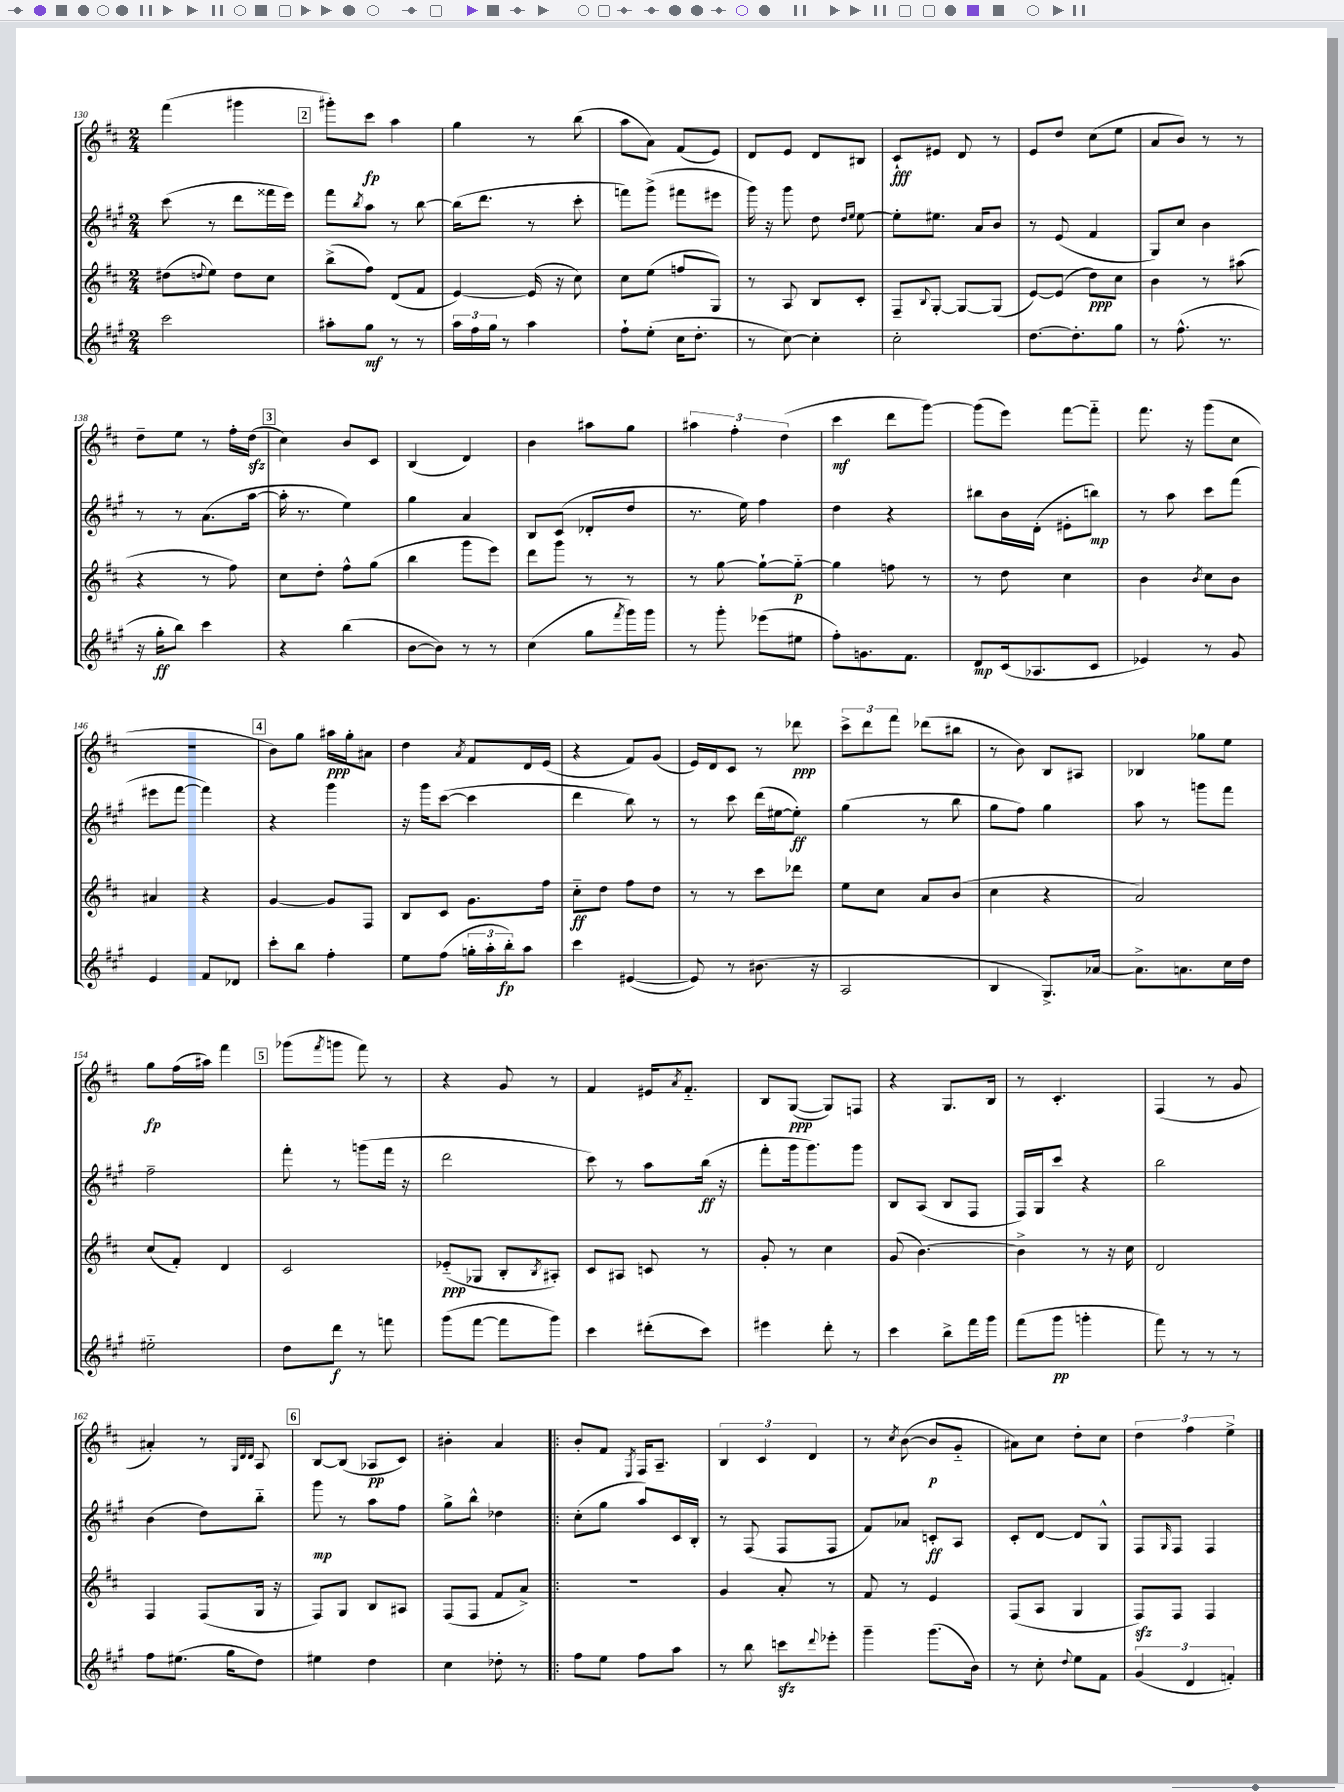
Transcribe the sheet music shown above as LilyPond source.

<<
\new StaffGroup <<
\new Staff = "s0" {
    \clef treble \key d \major \numericTimeSignature \time 2/4
    fis'''4( gis'''4 |
    \mark \markup { \box "2" } gis'''8-.) cis'''8\fp a''4 |
    g''4 r8 b''8( |
    a''8 a'8) fis'8( e'8) |
    d'8 e'8 d'8 bis8 |
    cis'8-!\fff eis'8 d'8 r8 |
    e'8 d''8 cis''8( e''8 |
    a'8 b'8) r8 r8 |
    d''8-- e''8 r8 fis''16-. d''16\sfz( |
    \mark \markup { \box "3" } cis''4) b'8 cis'8 |
    b4( d'4) |
    b'4 ais''8 g''8 |
    \tuplet 3/2 { ais''4 fis''4-. d''4( } |
    cis'''4\mf d'''8 g'''8~) |
    g'''8( e'''8) fis'''8~ fis'''8-_ |
    fis'''8. r16 g'''8( cis''8 |
    R2 |
    \mark \markup { \box "4" } b'8) g''8 ais''16\ppp g''16-. ais'8 |
    d''4 \acciaccatura { a'8 } fis'8 d'16 e'16( |
    r4 fis'8) g'8( |
    e'16) d'16 cis'8 r8 des'''8\ppp |
    \tuplet 3/2 { cis'''8-> d'''8 fis'''8 } des'''8( bis''8 |
    r8 b'8) b8 ais8 |
    bes4 ges''8 e''8 |
    g''8\fp fis''16( ais''16) fis'''4 |
    \mark \markup { \box "5" } ges'''8( \acciaccatura { fis'''8 } g'''8 fis'''8) r8 |
    r4 g'8 r8 |
    fis'4 eis'16 \acciaccatura { a'8 } fis'8.-_ |
    b8 g8~\ppp( g8) f8 |
    r4 g8. b16 |
    r8 cis'4.-. |
    fis4( r8 g'8 |
    ais'4-.) r8 \grace { g32 d'32 d'32 } a8 |
    \mark \markup { \box "6" } b8~ b8( aes8\pp cis'8) |
    bis'4-. a'4 |
    \bar ".|:" b'8-. fis'8 \acciaccatura { e8 } fis16 a8.-- |
    \tuplet 3/2 { b4 cis'4 d'4 } |
    r8 \acciaccatura { cis''8 } b'8~( b'8\p g'8-_ |
    ais'8) cis''8 d''8-. cis''8 |
    \tuplet 3/2 { d''4 fis''4 e''4-> } \bar "|." |
}
\new Staff = "s1" {
    \clef treble \key a \major \numericTimeSignature \time 2/4
    cis'''8( r8 d'''8 fisis'''16 e'''16) |
    \mark \markup { \box "2" } fis'''8 \acciaccatura { b''8 } a''8 r8 b''8~ |
    b''16( d'''8. r8 cis'''8-. |
    f'''8) gis'''8->( fis'''8 eis'''8 |
    gis'''16) r16 gis'''8 d''8 \grace { d''16 e''16 } e''8~ |
    e''8-. eis''8. a'16 b'8 |
    r8 e'8( fis'4 |
    gis8) cis''8 b'4 |
    r8 r8 a'8.( a''16~ |
    \mark \markup { \box "3" } a''16-. r8. e''4) |
    gis''4 a'4 |
    b8 cis'8( des'8-. d''8 |
    r8. e''16) fis''4 |
    d''4 r4 |
    bis''8 b'16 d'16-.( eis'8-. b''8\mp) |
    r8 a''8 cis'''8 fis'''8( |
    eis'''8 fis'''8~ fis'''4) |
    \mark \markup { \box "4" } r4 gis'''4 |
    r16 gis'''16 cis'''8~( cis'''4 |
    d'''4 b''8) r8 |
    r8 cis'''8 d'''16( eis''16~ eis''8-.\ff) |
    gis''4( r8 b''8 |
    gis''8 fis''8) gis''4 |
    a''8 r8 g'''8 fis'''8 |
    fis''2-- |
    \mark \markup { \box "5" } fis'''8-. r8 g'''8( fis'''16 r16 |
    d'''2 |
    cis'''8) r8 a''8 b''16\ff( r16 |
    fis'''8-. gis'''16 gis'''8.) gis'''8 |
    b8 a8( b8 fis8 |
    fis16) gis16 cis'''8 r4 |
    b''2 |
    b'4( d''8) b''8-_ |
    \mark \markup { \box "6" } gis'''8\mp r8 a''8 fis''8 |
    gis''8-> b''8-^ des''4 |
    \bar ".|:" cis''8-.( gis''8 a''8) cis'16 b16-. |
    r8 fis8( fis8 fis8 |
    fis'8) aes'8 c'8-.\ff a8 |
    cis'8-. d'8~ d'8 gis8-^ |
    fis8 \grace { gis16 } fis8 fis4 \bar "|." |
}
\new Staff = "s2" {
    \clef treble \key d \major \numericTimeSignature \time 2/4
    dis''8( \appoggiatura { d''8 } e''8) d''8 cis''8 |
    \mark \markup { \box "2" } b''8->( fis''8) d'8( fis'8 |
    e'4~) e'16( r16 cis''8) |
    cis''8 e''8( f''8 g8) |
    r8 a8 b8 cis'8-. |
    fis8-- \appoggiatura { b8 } g8~-. g8~ g8( |
    e'8~) e'8( d''8\ppp) cis''8 |
    b'4 r8 ais''8( |
    r4 r8 fis''8) |
    \mark \markup { \box "3" } cis''8 d''8-. fis''8-^ g''8( |
    b''4 g'''8 e'''8) |
    d'''8 g'''8 r8 r8 |
    r8 g''8~ g''8~-! g''8~-_\p |
    g''4 f''8 r8 |
    r8 d''8 cis''4 |
    b'4 \acciaccatura { b'8 } cis''8 b'8 |
    ais'4 r4 |
    \mark \markup { \box "4" } g'4~ g'8 fis8 |
    b8 cis'8 g'8. fis''16 |
    cis''8-_\ff d''8 fis''8 d''8 |
    r8 r8 cis'''8 des'''8 |
    e''8 cis''8 a'8 b'8( |
    cis''4 r4 |
    a'2) |
    cis''8( fis'8-.) d'4 |
    \mark \markup { \box "5" } cis'2 |
    ees'8-_\ppp( ges8 b8-. \acciaccatura { b8 } ais8-.) |
    cis'8 ais8 c'8 r8 |
    g'8-. r8 cis''4 |
    g'8( b'4.~) |
    b'4-> r8 r16 cis''16 |
    d'2 |
    fis4 fis8( g16 r16 |
    \mark \markup { \box "6" } fis8) g8 b8 ais8 |
    fis8( fis8 fis'8 a'8->) |
    \bar ".|:" r2 |
    g'4 a'8-. r8 |
    fis'8 r8 e'4 |
    fis8( a8 g4 |
    fis8\sfz) fis8 fis4 \bar "|." |
}
\new Staff = "s3" {
    \clef treble \key a \major \numericTimeSignature \time 2/4
    cis'''2 |
    \mark \markup { \box "2" } ais''8-. gis''8\mf r8 r8 |
    \tuplet 3/2 { a''16 fis''16 gis''16 } r8 a''4 |
    fis''8-! e''8-.( cis''16 d''8.-. |
    r8 cis''8~) cis''4-. |
    cis''2-. |
    d''8.~ d''8.-. gis''8 |
    r8 fis''8.-^( r8. |
    r16 gis''16-.\ff b''8) cis'''4 |
    \mark \markup { \box "3" } r4 b''4( |
    b'8~ b'8) r8 r8 |
    cis''4( gis''8 \acciaccatura { fis'''8 } gis'''16) gis'''16 |
    r8 gis'''8-. ees'''8( eis''8 |
    fis''8-.) g'8. fis'8. |
    d'8\mp cis'16( aes8. cis'8 |
    ees'4) r8 gis'8 |
    e'4 fis'8 des'8 |
    \mark \markup { \box "4" } cis'''8-. b''8 fis''4-. |
    e''8 fis''8( \tuplet 3/2 { g''16-. a''16-. b''16-.\fp) } a''8 |
    cis'''4 eis'4~( |
    eis'8) r8 bis'8.( r16 |
    a2 |
    b4 gis8.->) aes'16~ |
    aes'8.-> a'8. cis''16 d''16 |
    eis''2-_ |
    \mark \markup { \box "5" } d''8 d'''8\f r8 f'''8 |
    gis'''8( fis'''8~ fis'''8 gis'''8) |
    cis'''4 dis'''8-.( cis'''8) |
    eis'''4 d'''8-. r8 |
    cis'''4 b''8-> fis'''16 gis'''16 |
    fis'''8( gis'''8\pp g'''4-. |
    fis'''8) r8 r8 r8 |
    fis''8 eis''8.( gis''16 d''8) |
    \mark \markup { \box "6" } eis''4 d''4 |
    cis''4 des''8-. r8 |
    \bar ".|:" fis''8 e''8 fis''8 a''8 |
    r8 b''8 c'''8\sfz \appoggiatura { d'''8 } ees'''8-. |
    gis'''4-- gis'''8.( b'16) |
    r8 cis''8-. \appoggiatura { d''8 } e''8 fis'8 |
    \tuplet 3/2 { gis'4( d'4 f'4-.) } \bar "|." |
}
>>
>>
\layout { \context { \Score currentBarNumber = #130 } }
